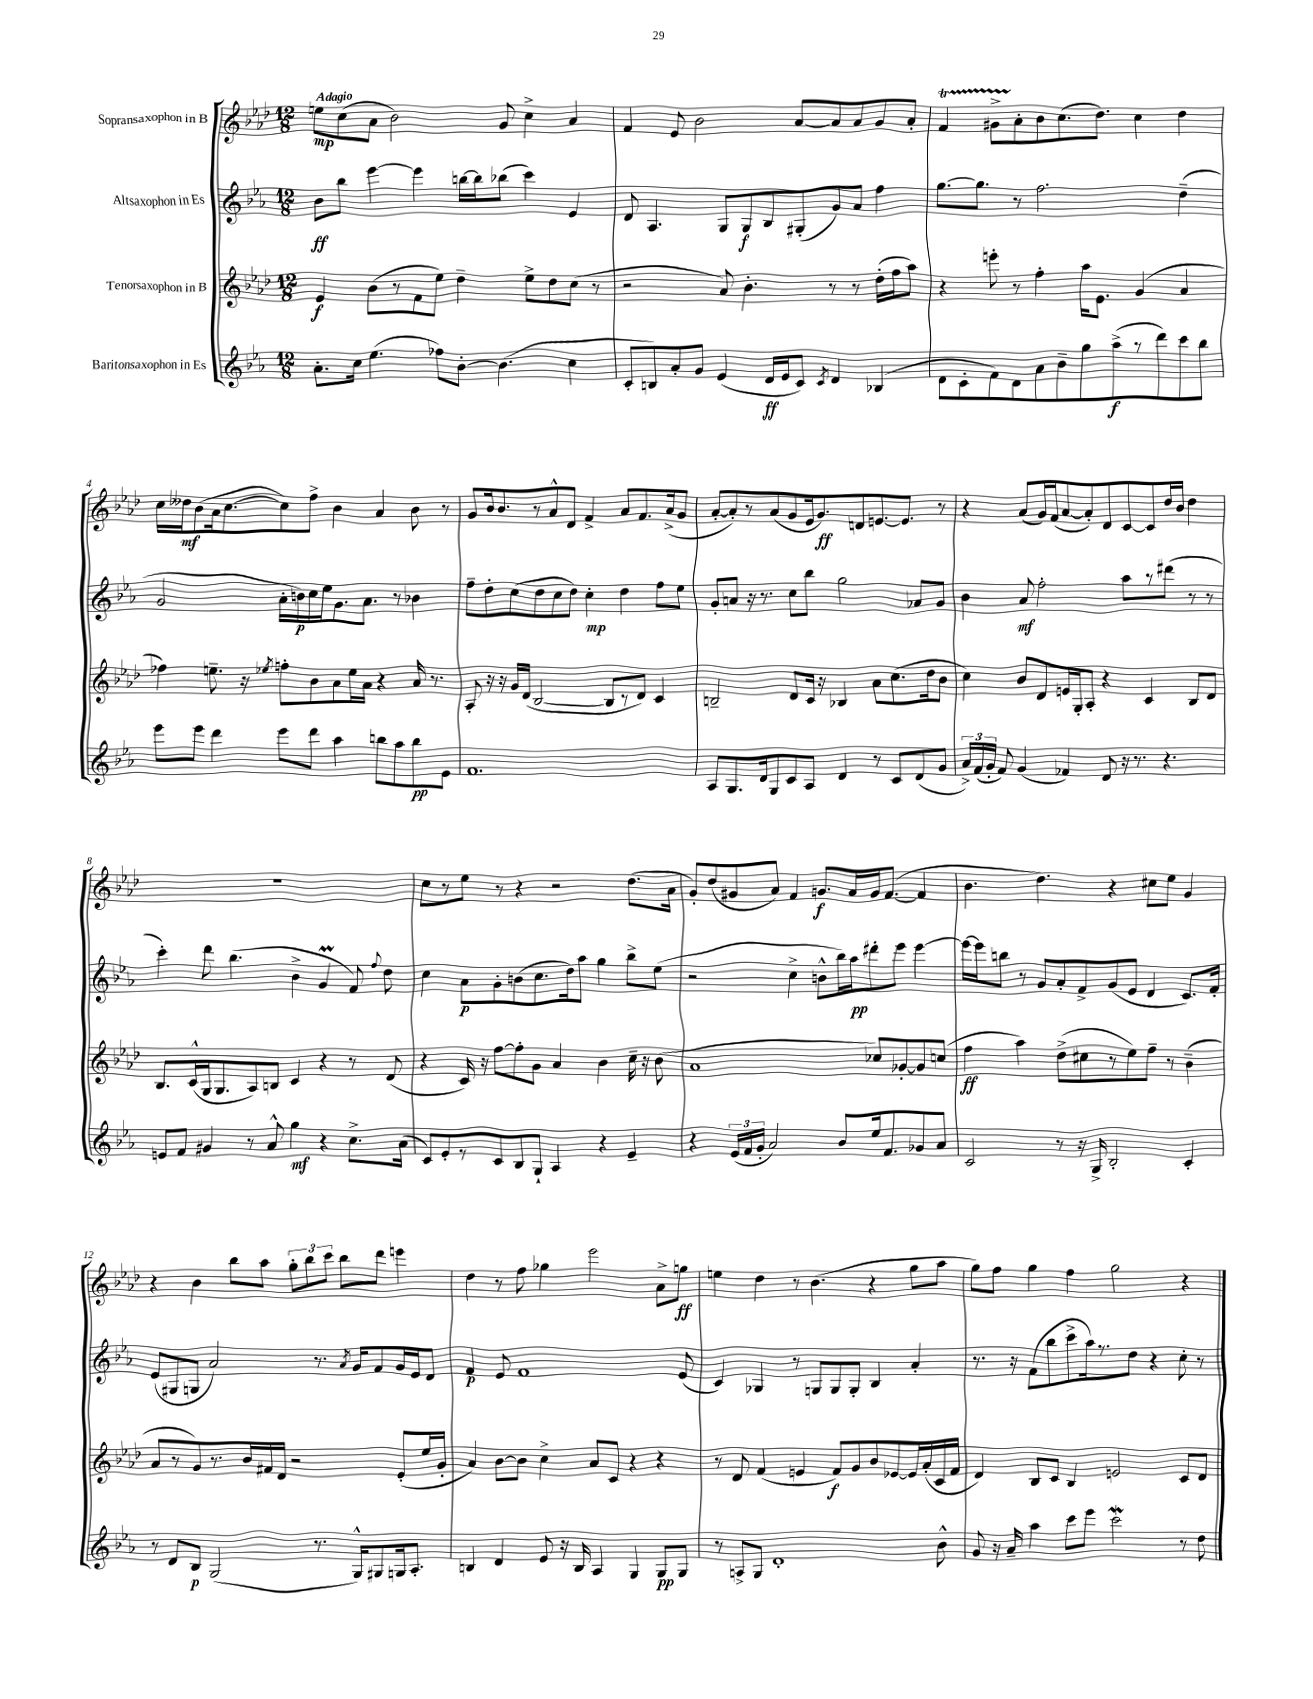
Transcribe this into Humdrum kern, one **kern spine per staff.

**kern	**kern	**kern	**kern
*staff4	*staff3	*staff2	*staff1
*clefG2	*clefG2	*clefG2	*clefG2
*k[b-e-a-]	*k[b-e-a-d-]	*k[b-e-a-]	*k[b-e-a-d-]
*M12/8	*M12/8	*M12/8	*M12/8
8.a-'	4e-	8b-	8ee
.	.	8bb-	(8cc
16cc	.	.	.
(4.ee-	(8b-	[4eee-	8a-
.	8r	.	2b-)
.	8f	4eee-]	.
8ff-)	8ee-)	.	.
[8b-'	4dd-~	[16bb	.
.	.	16bb]	.
(4.b-]	.	(8bb-	8g
.	8ee-^	4ccc)	4cc^
.	8dd-	.	.
4cc	(8cc	4e-	4a-
.	8r	.	.
=	=	=	=
8c'	2r	8d	4f
8B)	.	4.A-	.
8a-'	.	.	8e-
8g	.	.	2b-
(4e-	8a-)	8G	.
.	4.b-'	8G	.
16d	.	8B-	.
16e-	.	.	.
8c)	.	(8G#'	[8a-
8qc	.	.	.
4d	8r	8g)	8a-]
.	8r	8a-	8a-
(4B-	(16dd-'	4ff	8g
.	16ff	.	.
.	8aa-)	.	8a-'
=	=	=	=
8d	4r	[8.gg	4f
8c'	.	.	.
.	.	8.gg]	.
8f)	8eee'	.	8g#^
8d	8r	8r	8a-'
8a-	4ff'	2.ff	8b-
8b-~	.	.	(8.cc
8gg	16aa-	.	.
.	8.e-	.	8.dd-)
(8aa-^	.	.	.
8r	(4g	.	4cc
8ddd)	.	.	.
8ccc	4a-	(4dd~	4dd-
8bb-	.	.	.
=	=	=	=
8eee-	4ff-)	2g	16cc
.	.	.	16dd--
8eee-	.	.	(8b-
4ddd	8.ee~	.	16a-
.	.	.	[8.cc
.	16r	.	.
.	8qee-	.	.
8eee-	8ff'	16a-'	8cc])
.	.	16b)	.
8ddd	8b-	16cc	8ff^
.	.	16ee-	.
4aa-	8a-	8.g	4b-
.	16ee-	.	.
.	16a-	8.a-	.
8bb	4r	.	4a-
8aa-	.	8r	.
8bb	16a-	4b-	8b-
.	8.r	.	.
8e-	.	.	8r
=	=	=	=
1.f	8A-'	8ff~	8g
.	16r	8dd'	16b-
.	16r	.	8.b-
.	16g	(8cc	.
.	(16d-	.	.
.	[2B-	8dd	8r
.	.	8cc	8a-^^
.	.	8dd)	8d-
.	.	4cc'	4f^
.	8B-]	.	.
.	8r	4dd	8a-
.	8d-)	.	8.f
.	4c	8ff	.
.	.	.	(16a-^
.	.	8ee-	8g
=	=	=	=
8A-	2B~	8g'	[8a-'
8.G	.	8a	8a-'])
.	.	16r	8r
16d	.	8.r	.
8G	.	.	(8a-
8c	8d-	8cc	8g
8A-	16c	8bb-	16e-
.	16r	.	8.g)
4d	4B-	2gg	.
.	.	.	8d
8r	8a-	.	[8.e
8c	(8.cc	.	.
.	.	.	8.e]
(8d	.	8a-	.
.	16dd-	.	.
8g	8b-	8g	8r
=	=	=	=
24a-^)	4cc)	4b-	4r
(24f	.	.	.
24g'	.	.	.
8f)	.	.	.
(4g	8b-	8a-	(8a-
.	8d-	2ff'	16g)
.	.	.	(16f
4f-)	16e	.	[8a-
.	16G'	.	.
.	8A-'	.	8a-'])
8d	4r	.	8d-
16r	.	8aa-	[8c
8.r	.	.	.
.	4c	8r	8c]
4.r	.	(8ddd#	16dd-
.	.	.	16b-
.	8B-	8r	4dd-
.	8d-	8r	.
=	=	=	=
8e	8.B-	4ccc')	1.r
8f	.	.	.
.	(16c^^	.	.
4g#	16G	8ddd	.
.	8.G	.	.
.	.	(4.bb-	.
8r	8A-)	.	.
8a-^^	8B	.	.
4gg	4c	4b-^	.
4r	4r	4g	.
8.cc^	8r	8f)	.
.	.	8qqff	.
.	(8d-	8dd	.
(16a-	.	.	.
=	=	=	=
8c)	4r	4cc	8cc
8e-'	.	.	8r
8r	16c)	8a-	8ee-
.	16r	.	.
8c	[8ff	8g'	8r
8B-	8ff']	(8b	4r
8G`	8g	8.cc	.
4A-	4a-	.	2r
.	.	16dd)	.
.	.	8aa-	.
4r	4b-	4gg	.
4e-~	16cc~	8bb-^	(8.dd-
.	16r	.	.
.	(8b-	(8ee-	.
.	.	.	16a-
=	=	=	=
4r	1a-	2r	8g')
.	.	.	(8dd-
(24e-	.	.	8g#
24f	.	.	.
24g'	.	.	.
2a-)	.	.	8a-)
.	.	4cc^	4f
.	.	8b^^	8.g
8b-	.	16bb-)	.
.	.	16aa-	16a-
16ee-	8cc-)	8ddd#'	16g
8.f	.	.	([8.f
.	[8g-'	8eee-	.
8g-	8g-]	[4eee-	4f]
8a-	(8cc	.	.
=	=	=	=
2c	4ff	16eee-_	4.b-
.	.	16eee-]	.
.	.	8bb	.
.	4aa-)	8r	.
.	.	8g	4.dd-)
8r	(8dd-^	8a-'	.
16r	8cc#	8f^	.
16G^	.	.	.
2B-'	8r	(8g	4r
.	8ee-)	8e-	.
.	8ff~	4d	8cc#
.	8r	.	8ee-
4c'	(4b-~	8.c)	4g
.	.	16f'	.
=	=	=	=
8r	8a-	(8e-	4r
8d	8r	8G#	.
8B-	8g)	8G	4b-
(2G	8.r	2a-)	.
.	.	.	8bb-
.	16b-	.	.
.	16f#	.	8aa-
.	16d-	.	.
.	2r	.	12gg'
.	.	.	12bb-
8.r	.	8.r	.
.	.	.	12ccc
.	.	.	8bb-
.	.	8qa-	.
16G^^)	.	16g	.
8G#	.	8f	8ddd-
16G	(8e-'	16g	4eee
8.A-'	.	16e-	.
.	16ee-	8d	.
.	16g'	.	.
=	=	=	=
4B	4a-)	4f	4dd-
4d	[8b-	8e-	8r
.	8b-]	1f	8ff
8e-	4cc^	.	4gg-
16r	.	.	.
16B	.	.	.
4A-	8a-	.	2eee-
.	8c	.	.
4G	4r	.	.
8G	4r	.	8a-^
8G	.	(8e-	8gg
=	=	=	=
8r	8r	4c)	4ee
8A^	8d-	.	.
8G	(4f	4G-	4dd-
1d'	.	.	.
.	4e	8r	8r
.	.	8G	(4.b-
.	8f)	8G	.
.	8g	8G'	.
.	8b-	4B-	4r
.	[8e-	.	.
.	16e-]	4a-'	8gg
.	(16a-'	.	.
8b-^^	16c	.	8aa-
.	16f	.	.
=	=	=	=
8g	4d-)	8.r	8gg)
16r	.	.	8ff
16a-~	.	16r	.
4aa-	8B-	(8f	4gg
.	8c	8bb-	.
8ccc	4B-	8ccc^	4ff
8eee-	.	16aa-)	.
.	.	8.r	.
2ccc	2e	.	2gg
.	.	8dd	.
.	.	4r	.
8r	8c	8cc'	4r
8dd	8d-	8r	.
==	==	==	==
*-	*-	*-	*-
